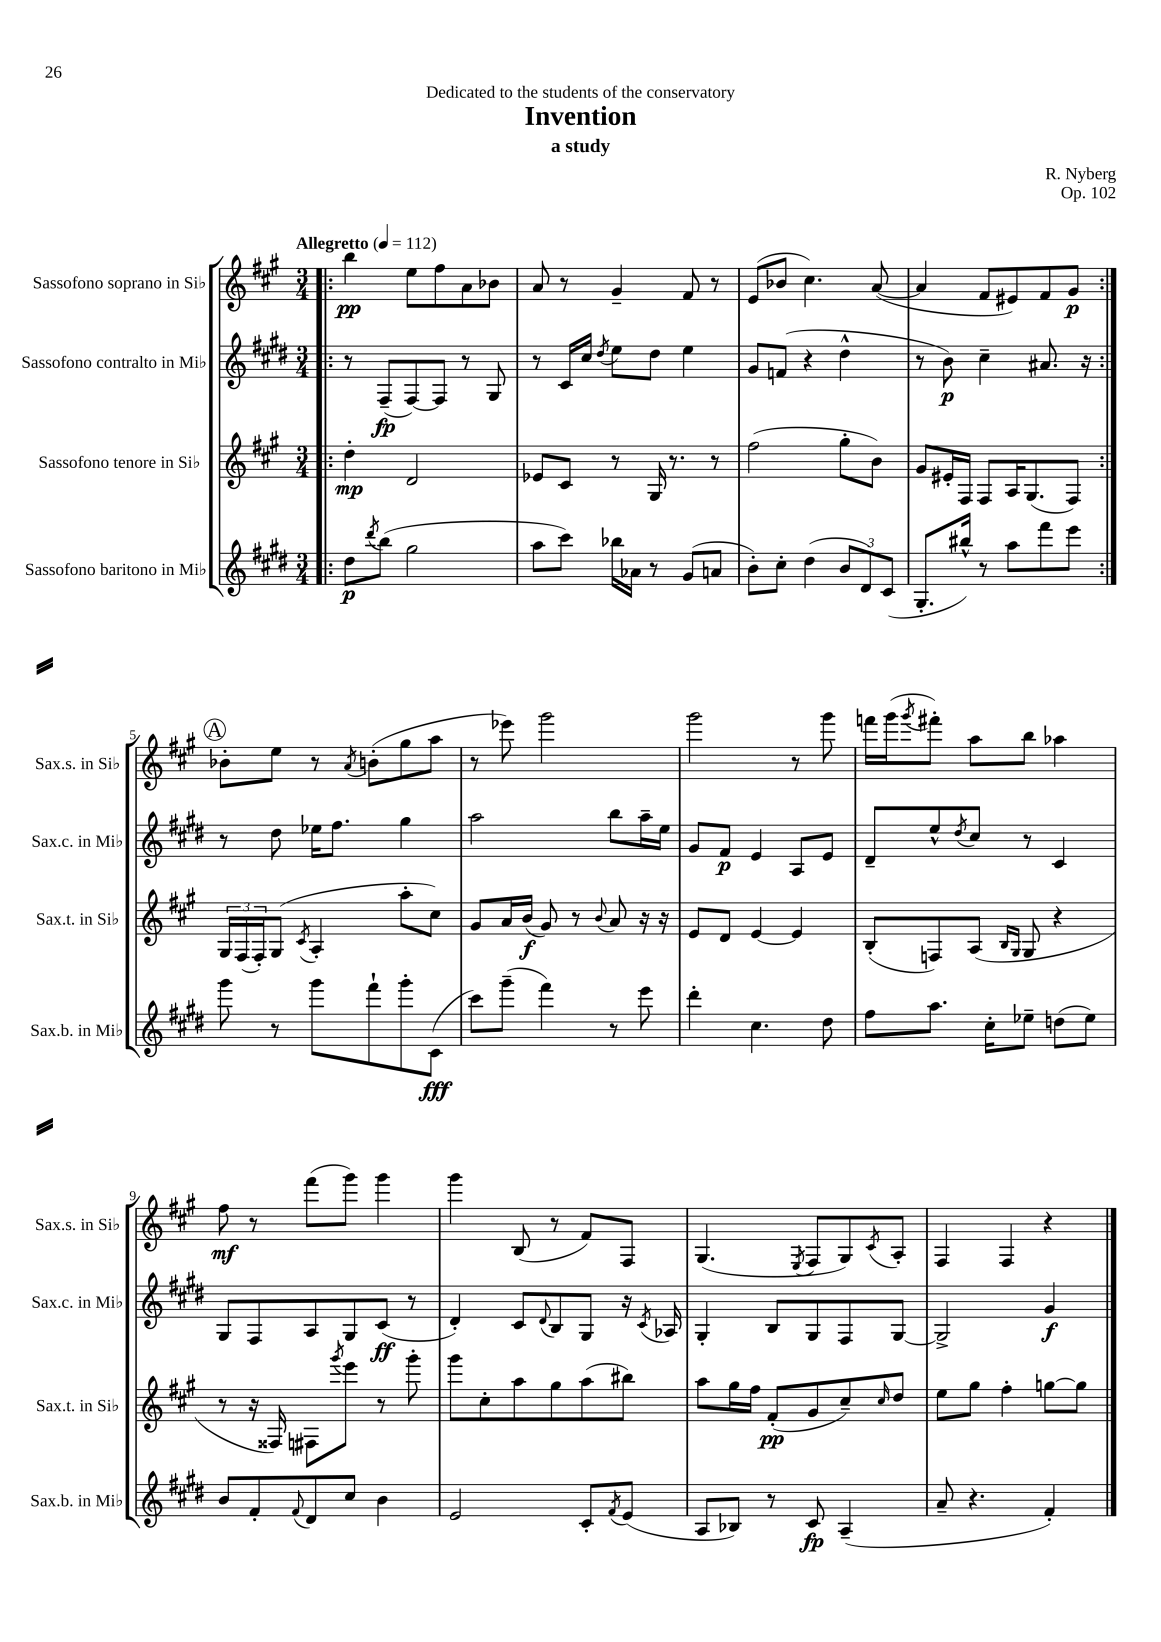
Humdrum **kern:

**kern	**kern	**kern	**kern
*staff4	*staff3	*staff2	*staff1
*clefG2	*clefG2	*clefG2	*clefG2
*k[f#c#g#d#]	*k[f#c#g#]	*k[f#c#g#d#]	*k[f#c#g#]
*M3/4	*M3/4	*M3/4	*M3/4
*MM112	*MM112	*MM112	*MM112
=!|:	=!|:	=!|:	=!|:
8dd#\L	4dd'\	8r	4bb\
8qddd#/	.	.	.
(8bb\J	.	(8F#~/L	.
2gg#\	2d/	[8F#/)	8ee\L
.	.	8F#/]J	8ff#\
.	.	8r	8a\
.	.	8G#/	8b-\J
=	=	=	=
8aa\L	8e-/L	8r	8a/
8ccc#\J)	8c#/J	16c#/LL	8r
.	.	16cc#/JJ	.
.	.	8qdd#/	.
16bb-\LL	8r	8ee\L	4g#~/
16a-\JJ	.	.	.
8r	16G#/	8dd#\J	.
.	8.r	.	.
(8g#/L	.	4ee\	8f#/
8a/J	8r	.	8r
=	=	=	=
8b'\L)	(2ff#\	8g#/L	(8e/L
8cc#'\J	.	(8f/J	8b-/J
(4dd#\	.	4r	4.cc#\)
12b/L	8gg#'\L	4dd#^^\	.
12d#/)	.	.	.
.	8b\J)	.	([8a/
(12c#/J	.	.	.
=	=	=	=
8.G#'/L	8g#/L	8r	4a/]
.	16e#'/L	8b\)	.
16bb#^^/Jk)	16F#/JJ	.	.
8r	8F#/L	4cc#~\	8f#/L
8aa\L	16A/K	.	8e#/)
.	(8.G#/	.	.
8fff#\	.	8.a#/	8f#/
8eee\J	8F#/J)	.	8g#/J
.	.	16r	.
=:|!	=:|!	=:|!	=:|!
8ggg#\	24G#/LL	8r	8b-'\L
.	(24F#/	.	.
.	24F#'/J)	.	.
8r	(8G#/J	8dd#\	8ee\J
.	8qc#/	.	.
8ggg#\L	4A'/	16ee-\LK	8r
.	.	8.ff#\J	.
.	.	.	8qa/
8fff#`\	.	.	(8b'\L
8ggg#'\	8aa'\L	4gg#\	8gg#\
(8c#\J	8cc#\J)	.	8aa\J
=	=	=	=
8ccc#\L)	8g#/L	2aa\	8r
(8ggg#~\J	16a/L	.	8eee-\)
.	(16b/JJ	.	.
4fff#\)	8g#/)	.	2ggg#\
.	8r	.	.
.	8qqb/	.	.
8r	8a/	8bb\L	.
8eee\	16r	16aa~\L	.
.	16r	16ee\JJ	.
=	=	=	=
4ddd#'\	8e/L	8g#/L	2ggg#\
.	8d/J	8f#/J	.
4.cc#\	[4e/	4e/	.
.	4e/]	8A/L	8r
8dd#\	.	8e/J	8ggg#\
=	=	=	=
8ff#\L	(8B'/L	8d#~/L	16fff\LL
.	.	.	(16ggg#\J
.	.	.	8qggg#/
8.aa\J	8F/)	8ee^^/	8fff#'\J)
.	.	8qdd#/	.
.	(8A/J	8cc#/J	8aa\L
16cc#'\LK	.	.	.
.	16qqB/LL	.	.
.	16qqG#/JJ	.	.
8ee-~\J	8G#/	8r	8bb\J
(8dd\L	4r	4c#/	4aa-\
8ee-\J)	.	.	.
=	=	=	=
8b/L	8r	8G#/L	8ff#\
8f#'/	16r	8F#/	8r
.	16F##/)	.	.
8qqf#/	.	.	.
8d#/	8F#\L	8A/	(8fff#\L
.	8qggg#/	.	.
8cc#/J	8eee\J	8G#/	8ggg#\J)
4b\	8r	(8c#/J	4ggg#\
.	8ggg#'\	8r	.
=	=	=	=
2e/	8ggg#\L	4d#'/)	4ggg#\
.	8cc#'\	.	.
.	8aa\	8c#/L	(8B/
.	.	8qqd#/	.
.	8gg#\	8B/	8r
8c#'/L	(8aa\	8G#/J	8f#/L)
8qf#/	.	.	.
(8e/J	8bb#\J)	16r	8F#/J
.	.	8qc#/	.
.	.	16A-/	.
=	=	=	=
8A/L	8aa\L	4G#'/	(4.G#/
8B-/J)	16gg#\L	.	.
.	16ff#\JJ	.	.
8r	(8f#'/L	8B/L	.
.	.	.	8qE/
8c#/	8g#/	8G#/	8F#/L
(4A~/	8cc#~/)	8F#/	8G#/)
.	16qqcc#/	.	8qc#/
.	8dd/J	[8G#/J	8A'/J
=	=	=	=
8a~/	8ee\L	2G#^/]	4F#/
4.r	8gg#\J	.	.
.	4ff#'\	.	4F#/
4f#'/)	[8gg\L	4g#/	4r
.	8gg\]J	.	.
==	==	==	==
*-	*-	*-	*-
